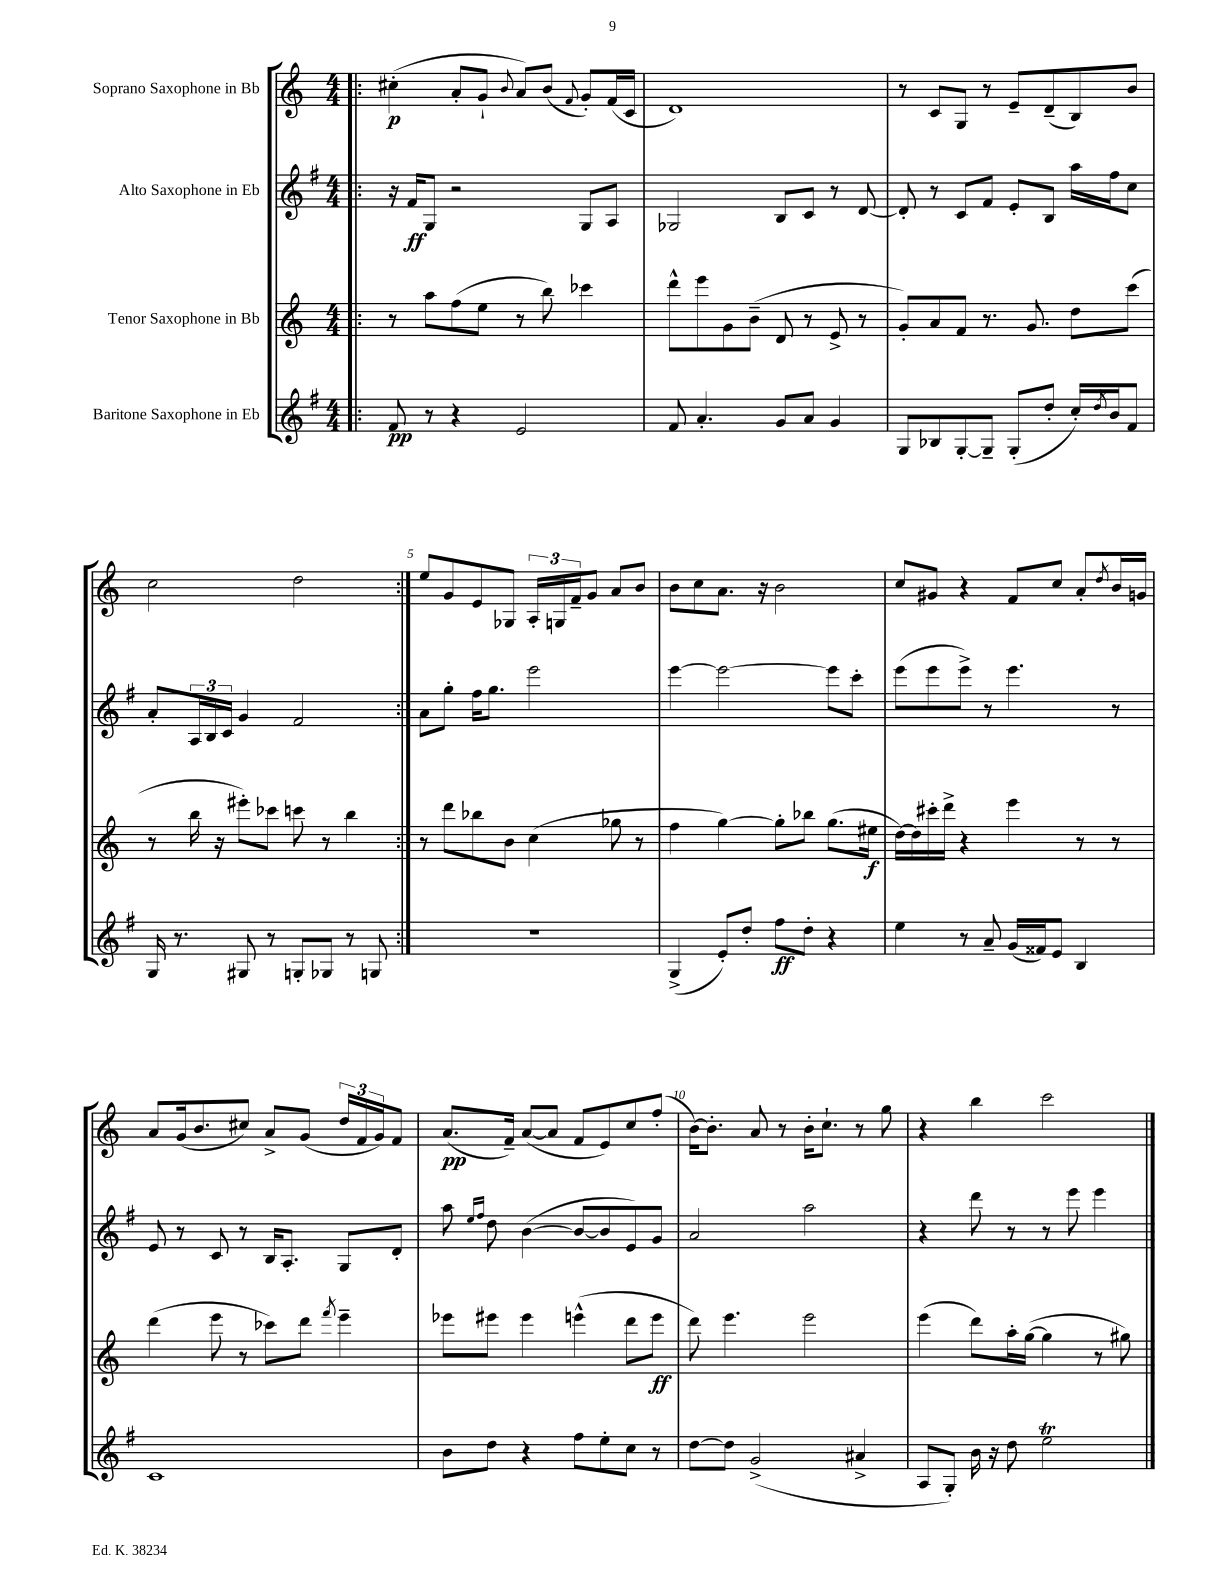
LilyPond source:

<<
\new StaffGroup <<
\new Staff = "s0" \with { instrumentName = "Soprano Saxophone in Bb" } {
    \clef treble \key c \major \numericTimeSignature \time 4/4
    \repeat volta 2 { \bar ".|:" cis''4-.\p( a'8-. g'8-! \appoggiatura { b'8 } a'8) b'8( \appoggiatura { f'8 } g'8-.) f'16( c'16 |
    d'1) |
    r8 c'8 g8 r8 e'8-- d'8--( b8) b'8 |
    c''2 d''2 | }
    e''8 g'8 e'8 ges8 \tuplet 3/2 { a16-. g16 f'16-- } g'8 a'8 b'8 |
    b'8 c''8 a'8. r16 b'2 |
    c''8 gis'8 r4 f'8 c''8 a'8-. \acciaccatura { d''8 } b'16 g'16 |
    a'8 g'16( b'8. cis''8) a'8-> g'8( \tuplet 3/2 { d''16 f'16 g'16) } f'8 |
    a'8.\pp( f'16--) a'8~( a'8 f'8 e'8) c''8 f''8-.( |
    b'16~) b'8.-. a'8 r8 b'16-. c''8.-! r8 g''8 |
    r4 b''4 c'''2 \bar "|." |
}
\new Staff = "s1" \with { instrumentName = "Alto Saxophone in Eb" } {
    \clef treble \key g \major \numericTimeSignature \time 4/4
    \repeat volta 2 { \bar ".|:" r16 fis'16\ff g8 r2 g8 a8 |
    ges2 b8 c'8 r8 d'8~ |
    d'8-. r8 c'8 fis'8 e'8-. b8 a''16 fis''16 c''8 |
    a'8-. \tuplet 3/2 { a16 b16 c'16 } g'4 fis'2 | }
    a'8 g''8-. fis''16 g''8. e'''2 |
    e'''4~ e'''2~ e'''8 c'''8-. |
    e'''8( e'''8 e'''8->) r8 e'''4. r8 |
    e'8 r8 c'8 r8 b16 a8.-. g8 d'8-. |
    a''8 \grace { e''16 fis''16 } d''8 b'4~( b'8~ b'8 e'8) g'8 |
    a'2 a''2 |
    r4 d'''8 r8 r8 e'''8 e'''4 \bar "|." |
}
\new Staff = "s2" \with { instrumentName = "Tenor Saxophone in Bb" } {
    \clef treble \key c \major \numericTimeSignature \time 4/4
    \repeat volta 2 { \bar ".|:" r8 a''8 f''8( e''8 r8 b''8) ces'''4 |
    d'''8-^ e'''8 g'8 b'8--( d'8 r8 e'8-> r8 |
    g'8-.) a'8 f'8 r8. g'8. d''8 c'''8( |
    r8 b''16 r16 eis'''8-.) ces'''8 c'''8 r8 b''4 | }
    r8 d'''8 bes''8 b'8 c''4( ges''8 r8 |
    f''4 g''4~) g''8-. bes''8 g''8.( eis''16\f |
    d''16~) d''16 cis'''16-. d'''16-> r4 e'''4 r8 r8 |
    d'''4( e'''8 r8 ces'''8) d'''8 \acciaccatura { f'''8 } e'''4-- |
    ees'''8 eis'''8 eis'''4 e'''4-^( d'''8 e'''8\ff |
    d'''8) e'''4. e'''2 |
    e'''4( d'''8) a''16-. g''16~( g''4 r8 gis''8) \bar "|." |
}
\new Staff = "s3" \with { instrumentName = "Baritone Saxophone in Eb" } {
    \clef treble \key g \major \numericTimeSignature \time 4/4
    \repeat volta 2 { \bar ".|:" fis'8\pp r8 r4 e'2 |
    fis'8 a'4.-. g'8 a'8 g'4 |
    g8 bes8 g8~-. g8-- g8-.( d''8-. c''16-.) \acciaccatura { d''8 } b'16 fis'8 |
    g16 r8. gis8 r8 g8-. ges8 r8 g8 | }
    r1 |
    g4->( e'8-.) d''8-. fis''8\ff d''8-. r4 |
    e''4 r8 a'8-- g'16( fisis'16) e'8 b4 |
    c'1 |
    b'8 d''8 r4 fis''8 e''8-. c''8 r8 |
    d''8~ d''8 g'2->( ais'4-> |
    a8 g8-.) b'16 r16 d''8 e''2\trill \bar "|." |
}
>>
>>
\layout { \context { \Score \override BarNumber.break-visibility = ##(#f #t #t) barNumberVisibility = #(every-nth-bar-number-visible 5) } }
